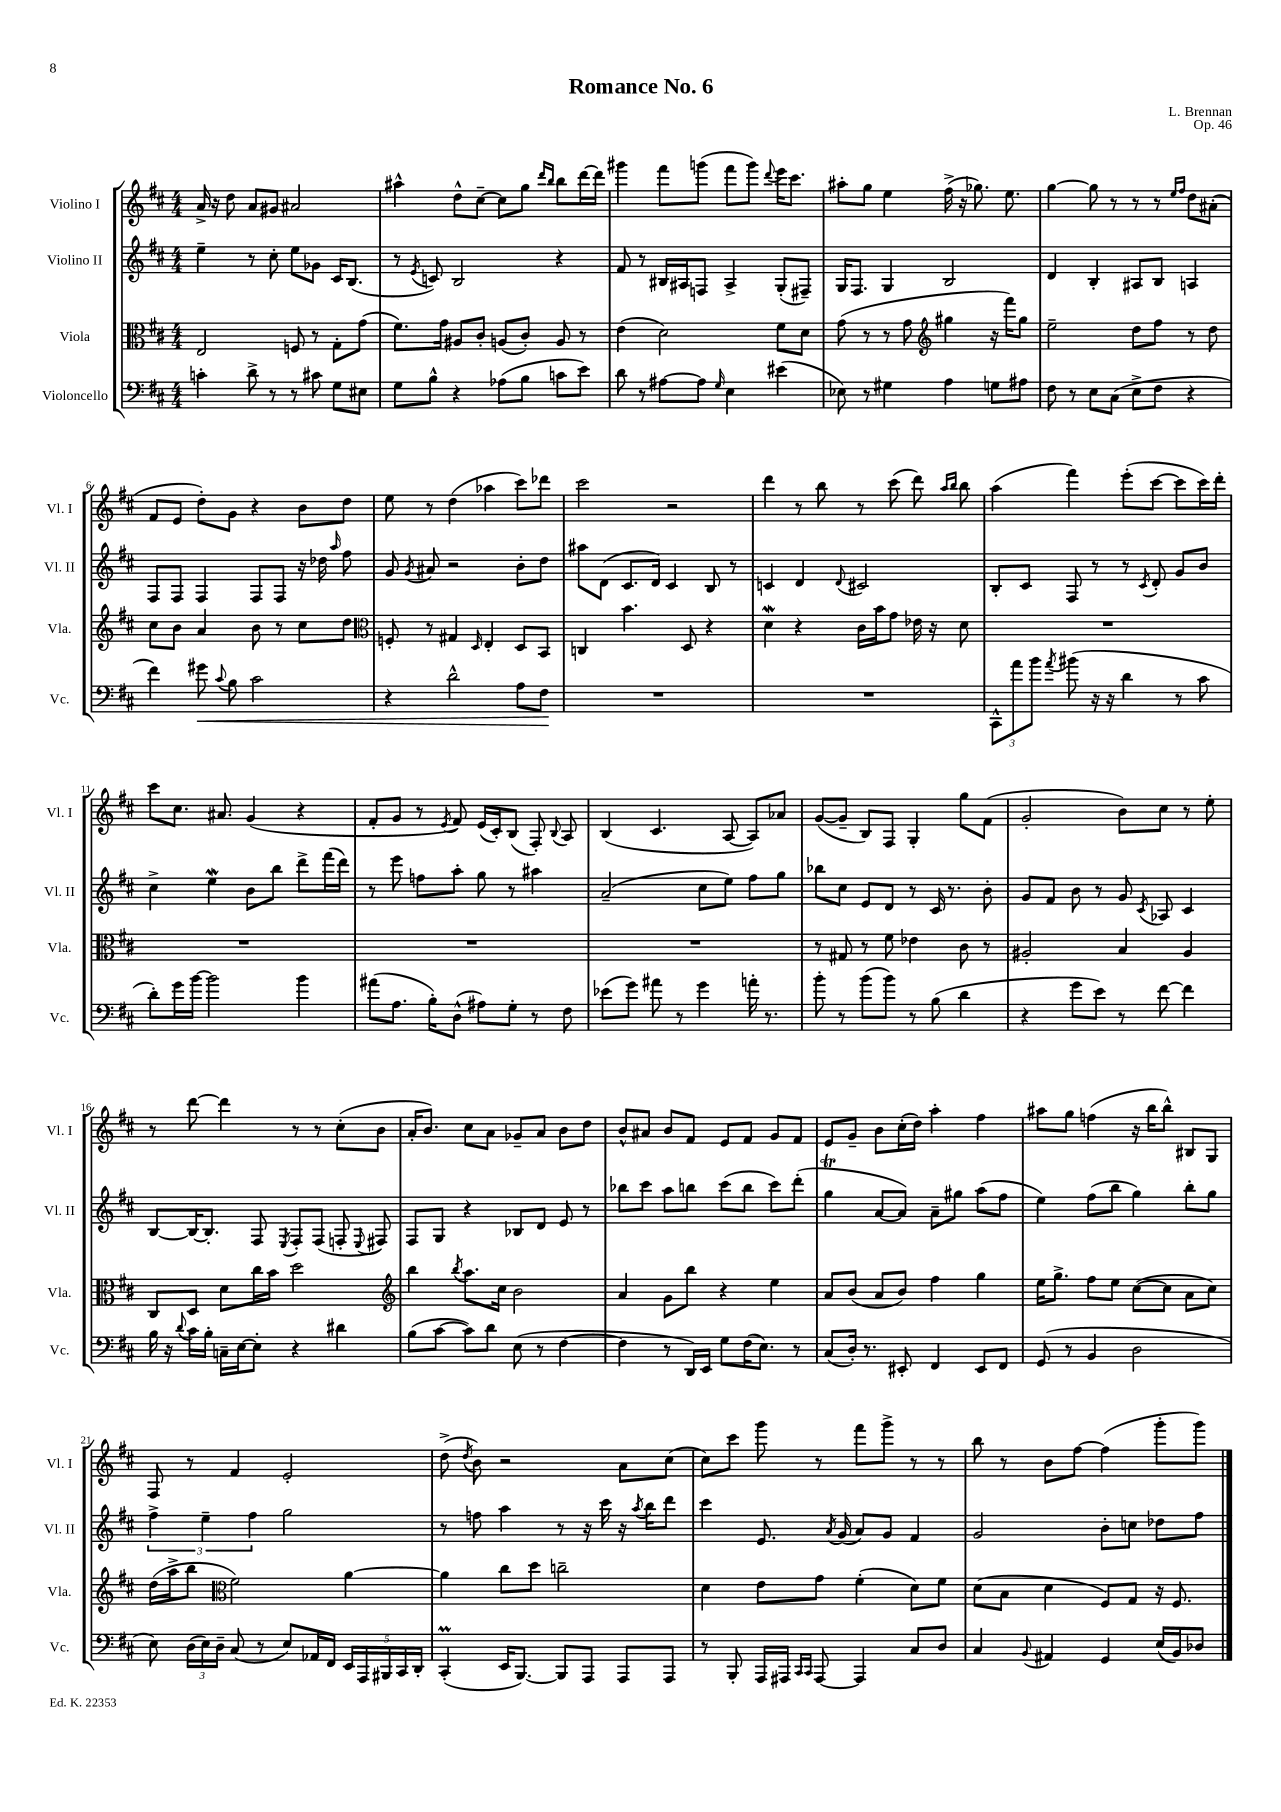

**kern	**kern	**kern	**kern
*staff4	*staff3	*staff2	*staff1
*clefF4	*clefC3	*clefG2	*clefG2
*k[f#c#]	*k[f#c#]	*k[f#c#]	*k[f#c#]
*M4/4	*M4/4	*M4/4	*M4/4
4c'	2E	4ee~	16a^
.	.	.	16r
.	.	.	8dd
8d^	.	8r	8a
8r	.	8cc#'	8g#
8r	8F	8ee	2a#
8c#	8r	8g-	.
8G	8G'	16c#	.
.	.	(8.B	.
8E#	(8g	.	.
=	=	=	=
8G	8.f#)	8r	4aa#^^
.	.	8qe	.
8B^^	.	8c)	.
.	16g	.	.
4r	8A#	2B	8dd^^
.	8c#'	.	[8cc#~
(8A-	(8A	.	8cc#]
8B	8c#')	.	8gg
.	.	.	16qqddd
.	.	.	16qqbb
8c	8A	4r	8bb
8e)	8r	.	[16ddd
.	.	.	16ddd]
=	=	=	=
8d	(4e	8f#	4ggg#
8r	.	8r	.
[8A#	2d)	16B#	8fff#
.	.	16A#	.
8A#]	.	8F	(8ggg
16qqG	.	.	.
4E	.	4A#^	8fff#
.	.	.	8ggg)
.	.	.	8qqddd
(4e#	8f#	(8G'	16eee
.	.	.	8.ccc#
.	8d	8F#~)	.
=	=	=	=
8E-)	(8g	16G	8aa#'
.	.	8.F#	.
8r	8r	.	8gg
4G#	8r	4G	4ee
.	8g	.	.
*	*clefG2	*	*
4A	4gg#	2B	(16ff#^
.	.	.	16r
.	.	.	8.gg-)
8G	16r	.	.
.	16fff#)	.	8.ee
8A#	8gg#	.	.
=	=	=	=
8F#	2ee~	4d	[4gg
8r	.	.	.
8E	.	4B'	8gg]
(8C#	.	.	8r
8E^	8dd	8A#	8r
8F#	8ff#	8B	8r
.	.	.	16qqee
.	.	.	16qqff#
4r	8r	4A	8dd
.	8dd	.	(8a#'
=	=	=	=
4f#)	8cc#	8F#	8f#
.	8b	8F#	8e
8g#	4a	4F#	8dd')
8qqc#	.	.	.
8B	.	.	8g
2c#	8b	8F#	4r
.	8r	8F#	.
.	8cc#	16r	8b
.	.	16dd-	.
.	.	16qqaa	.
.	8dd	8ff#	8dd
=	=	=	=
*	*clefC3	*	*
4r	8F'	8g	8ee
.	.	8qg	.
.	8r	8a#	8r
2d^^	4G#	2r	(4dd
.	16qqD	.	.
.	4E'	.	4aa-
8A	8D	8b'	8ccc#)
8F#	8BB	8dd	8ddd-
=	=	=	=
1r	4C	8aa#	2ccc#
.	.	(8d	.
.	4.b	8.c#	.
.	.	16d)	.
.	.	4c#	2r
.	8D	.	.
.	4r	8B	.
.	.	8r	.
=	=	=	=
1r	4d	4c	4ddd
.	4r	4d	8r
.	.	.	8bb
.	.	8qqd	.
.	16c#	2c#	8r
.	16b	.	.
.	8g	.	(8ccc#
.	16e-	.	8ddd)
.	16r	.	.
.	.	.	16qqaa
.	.	.	16qqbb
.	8d	.	8bb
=	=	=	=
12CC#^^	1r	8B'	(4aa
12a	.	.	.
.	.	8c#	.
12b	.	.	.
8qa	.	.	.
(8b#	.	8F#	4fff#)
16r	.	8r	.
16r	.	.	.
4d	.	8r	(8eee'
.	.	8qc#	.
.	.	8d'	[8ccc#
8r	.	8g	8ccc#]
8c#	.	8b	16ccc#)
.	.	.	16ddd'
=	=	=	=
8d')	1r	4cc#^	8ccc#
16g	.	.	8.cc#
[16b	.	.	.
2b]	.	4ee	.
.	.	.	8.a#
.	.	8b	(4g
.	.	8bb	.
4b	.	8ddd^	4r
.	.	(16fff#	.
.	.	16ddd)	.
=	=	=	=
(8a#	1r	8r	8f#'
8.A	.	8eee	8g
.	.	8ff	8r
16B')	.	.	.
.	.	.	8qe
(8D^^	.	8aa'	8f#)
8A#)	.	8gg	(16e
.	.	.	16c#')
8G'	.	8r	(8B
8r	.	4aa#	8F#')
.	.	.	8qqB
8F#	.	.	8A
=	=	=	=
(8e-	1r	(2a~	(4B
8g)	.	.	.
8a#	.	.	4.c#
8r	.	.	.
4g	.	8cc#	.
.	.	8ee)	[8A
16a'	.	8ff#	8A])
8.r	.	.	.
.	.	8gg	8a-
=	=	=	=
8b'	8r	8bb-	([8g
8r	8G#	8cc#	8g~]
(8b	8r	8e	8B)
8b)	8f#	8d	8F#
8r	4e-	8r	4G'
(8B	.	16c#	.
.	.	8.r	.
4d	8c#	.	8gg
.	8r	8b'	(8f#
=	=	=	=
4r	2A#'	8g	2g'
.	.	8f#	.
8g	.	8b	.
8e)	.	8r	.
8r	4B	8g	8b)
.	.	8qc#	.
[8f#	.	8A-	8cc#
4f#]	4A#	4c#	8r
.	.	.	8ee'
=	=	=	=
16B	8C#	[8B	8r
16r	.	.	.
8qqd	.	.	.
16c#	8D	16B_	[8ddd
16B'	.	8.B']	.
16C~	8d	.	4ddd]
[16E	.	.	.
8E']	16cc#	8F#	.
.	16b	.	.
.	.	8qE	.
4r	2dd	8F#'	8r
.	.	(8F#	8r
4d#	.	8F'	(8cc#'
.	.	8qqE	.
.	.	8F#)	8b
=	=	=	=
*	*clefG2	*	*
(8B	4bb	8F#	16a'
.	.	.	8.b)
[8c#	.	8G	.
.	8qbb	.	.
8c#])	8.aa	4r	8cc#
8d	.	.	8a
.	16cc#	.	.
(8E	2b	8B-	8g-~
8r	.	8d	8a
[4F#	.	8e	8b
.	.	8r	8dd
=	=	=	=
4F#]	4a	8bb-	8b^^
.	.	8ccc#	8a#
8r	8g	8aa	8b
16DD)	8bb	8bb	8f#
16EE	.	.	.
8G	4r	(8ccc#	8e
(16F#	.	8bb	8f#
8.E)	.	.	.
.	4ee	8ccc#)	8g
8r	.	(8ddd'	8f#
=	=	=	=
(8C#	8a	4gg	8e
16D')	(8b	.	8g~
8.r	.	.	.
.	8a	[8a	8b
8EE#'	8b)	8a])	(16cc#'
.	.	.	16dd)
4FF#	4ff#	8a~	4aa'
.	.	8gg#	.
8EE#	4gg	(8aa	4ff#
8FF#	.	8ff#	.
=	=	=	=
(8GG	16ee	4ee)	8aa#
.	8.gg^	.	.
8r	.	.	8gg
4BB	8ff#	(8ff#	(4ff
.	8ee	8bb	.
2D	([8cc#	4gg)	16r
.	.	.	16bb
.	8cc#]	.	8bb^^)
.	8a	8bb'	8B#
.	8cc#)	8gg	8G
=	=	=	=
8E)	(16dd	6ff#^	8F#
.	16aa^	.	.
(24D	8bb	.	8r
24E)	.	6ee~	.
24D~	.	.	.
*	*clefC3	*	*
(8C#	2f#)	.	4f#
.	.	6ff#	.
8r	.	.	.
8E)	.	2gg	2e'
16AA-	.	.	.
16FF#	.	.	.
20EE	[4a	.	.
20AAA	.	.	.
20BBB#	.	.	.
20CC#	.	.	.
20DD'	.	.	.
=	=	=	=
(4CC#'	4a]	8r	(8dd^
.	.	.	8qdd
.	.	8ff	8b)
16EE	8cc#	4aa	2r
[8.BBB)	.	.	.
.	8dd	.	.
8BBB]	2cc~	8r	.
8AAA	.	16r	.
.	.	16ccc#	.
8AAA	.	16r	8a
.	.	8qaa	.
.	.	16bb	.
8AAA	.	8ddd	(8cc#
=	=	=	=
8r	4d	4ccc#	8cc#)
8BBB'	.	.	8ccc#
16AAA	8e	8.e	8ggg
16AAA#	.	.	.
16qqCC#	.	.	.
16qqCC#	.	.	.
[8AAA#	8g	.	8r
.	.	8qa	.
.	.	(16g	.
4AAA#]	(4f#'	8a)	8fff#
.	.	8g	8ggg^
8C#	8d)	4f#	8r
8D	8f#	.	8r
=	=	=	=
4C#	(8d	2g	8bb
.	8B	.	8r
8qqBB	.	.	.
4AA#	4d	.	8b
.	.	.	[8ff#
4GG	8F#)	8b'	(4ff#]
.	8G	8cc	.
(16E	16r	8dd-	8ggg'
16BB)	8.F#	.	.
8D-	.	8ff#	8ggg)
==	==	==	==
*-	*-	*-	*-
